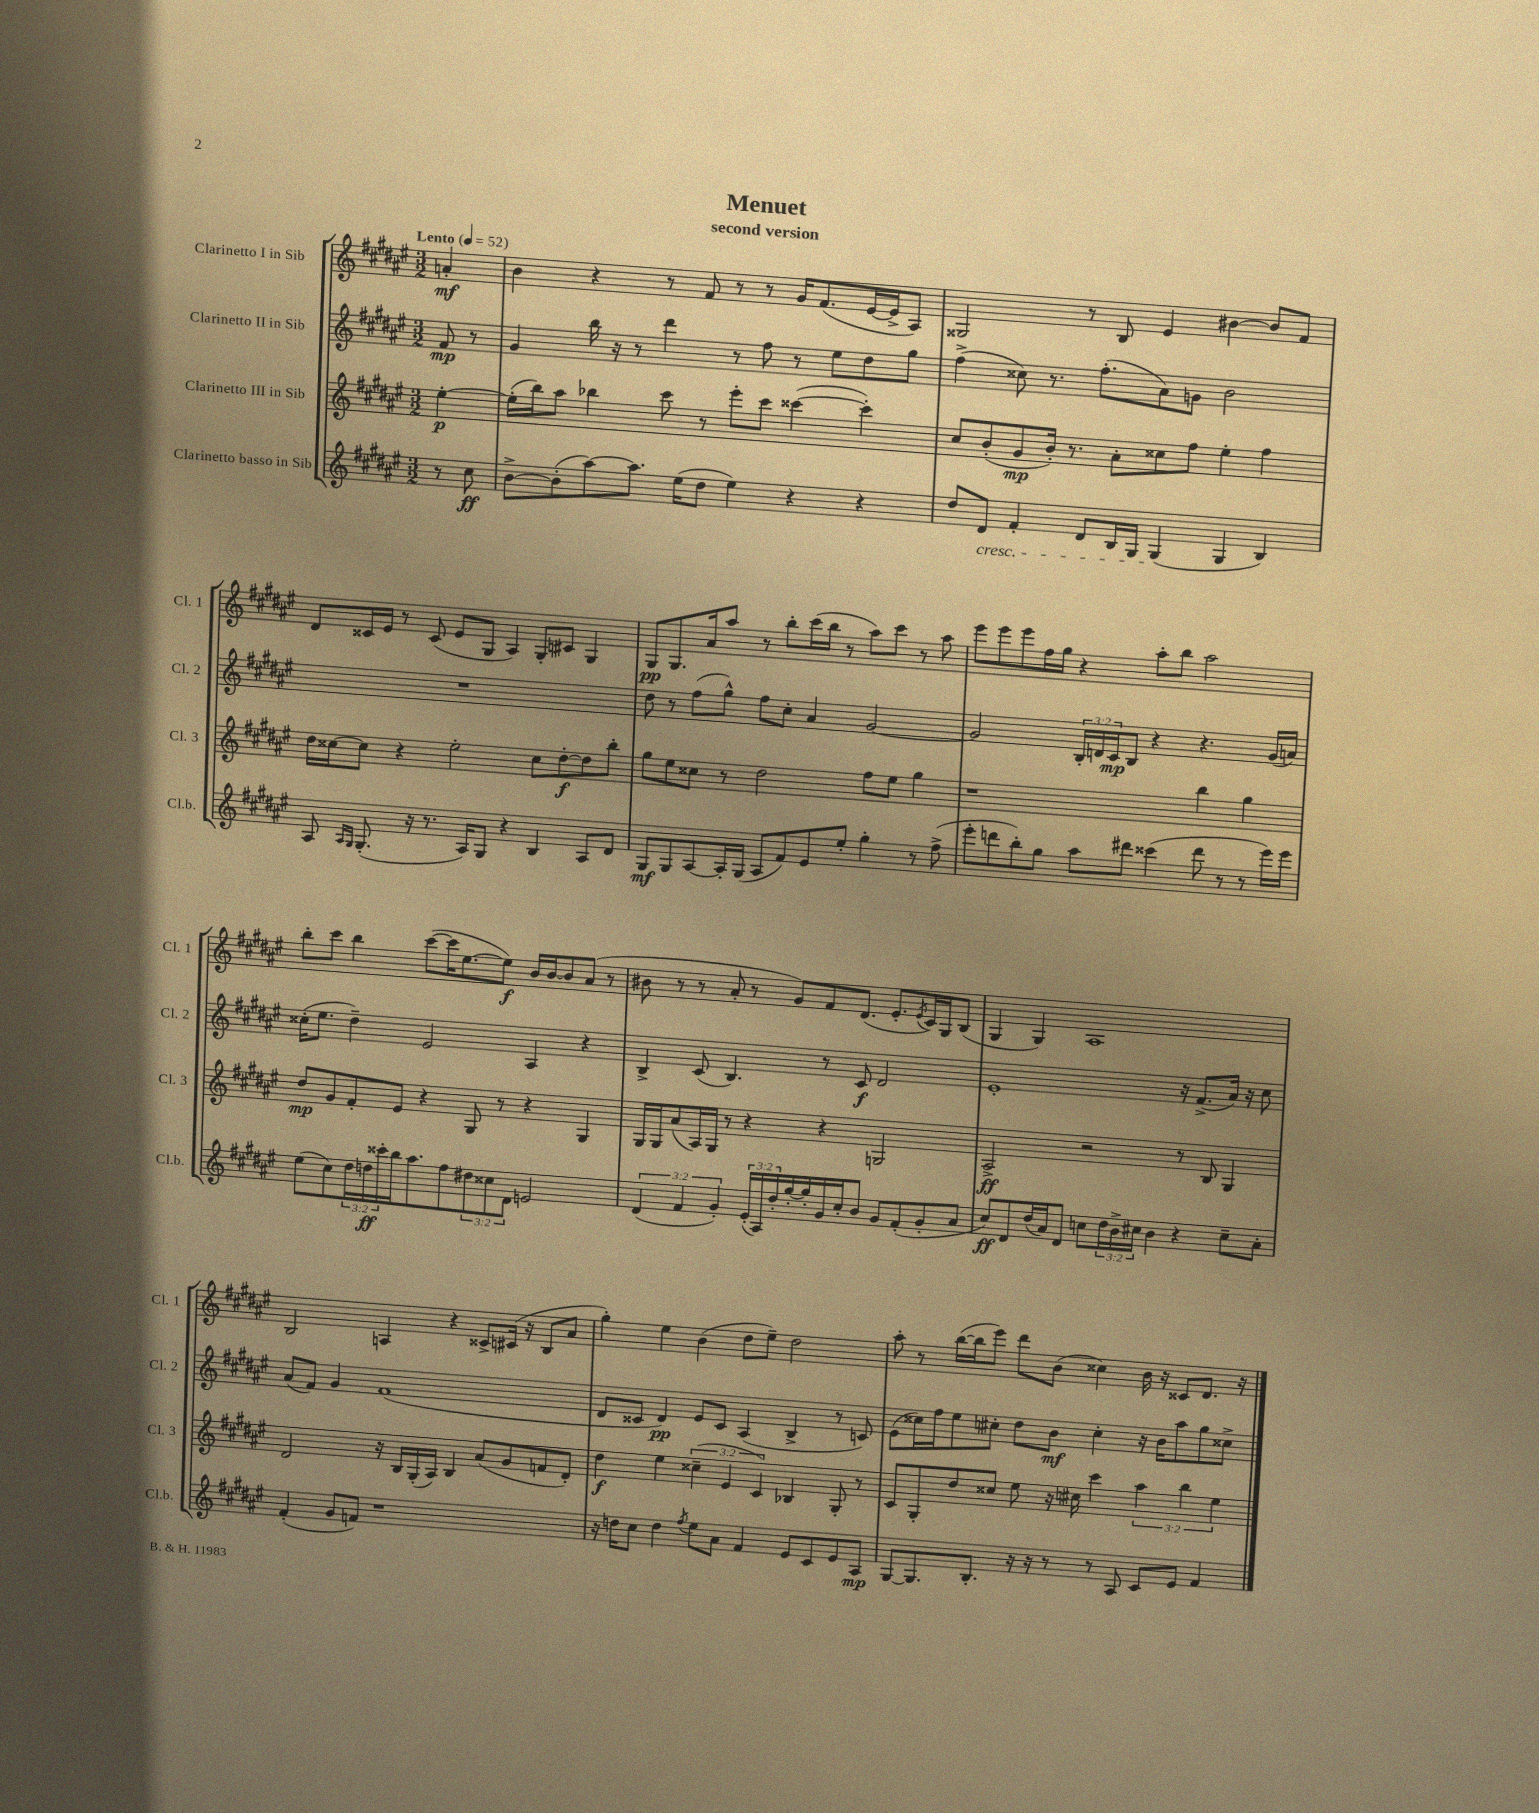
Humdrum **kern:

**kern	**dynam	**kern	**dynam	**kern	**dynam	**kern	**dynam
*part4	*part4	*part3	*part3	*part2	*part2	*part1	*part1
*staff4	*staff4	*staff3	*staff3	*staff2	*staff2	*staff1	*staff1
*I"Clarinetto basso in Sib	*	*I"Clarinetto III in Sib	*	*I"Clarinetto II in Sib	*	*I"Clarinetto I in Sib	*
*I'Cl.b.	*	*I'Cl. 3	*	*I'Cl. 2	*	*I'Cl. 1	*
*clefG2	*	*clefG2	*	*clefG2	*	*clefG2	*
*k[f#c#g#d#a#e#]	*	*k[f#c#g#d#a#e#]	*	*k[f#c#g#d#a#e#]	*	*k[f#c#g#d#a#e#]	*
*M3/2	*	*M3/2	*	*M3/2	*	*M3/2	*
*MM52	*	*MM52	*	*MM52	*	*MM52	*
=	=	=	=	=	=	=	=
!	!	!	!	!	!	!LO:TX:a:B:t=Lento	!
8r	.	[4ee#'\	p	8f#/	mp	4an'/	mf
8cc#\	ff	.	.	8r	.	.	.
=1	=1	=1	=1	=1	=1	=1	=1
[8b^\L	.	(16ee#'\LL]	.	4g#/	.	4b\	.
.	.	16bb\J)	.	.	.	.	.
(8b'\]	.	8aa#\J	.	.	.	.	.
[8aa#\)	.	4bb-X\	.	16bb\	.	4r	.
.	.	.	.	16r	.	.	.
8.aa#\J]	.	.	.	8r	.	.	.
.	.	8ccc#\	.	4ddd#\	.	8r	.
(16ee#\KL	.	.	.	.	.	.	.
8dd#\J	.	8r	.	.	.	8f#/	.
4ee#\)	.	8eee#'\L	.	8r	.	8r	.
.	.	8ccc#\J	.	8ff#\	.	8r	.
4r	.	([4ccc##X\	.	8r	.	16g#/KL	.
.	.	.	.	.	.	(8.f#/	.
.	.	.	.	8ee#\L	.	.	.
4r	.	4ccc##'\])	.	8dd#\	.	[16e#/L	.
.	.	.	.	.	.	16e#^/J]	.
.	.	.	.	8gg#\J	.	8A#/J)	.
=2	=2	=2	=2	=2	=2	=2	=2
8dd#/L	.	8cc#/L	.	(4ff#^\	.	2G##X/	.
!LO:TX:b:i:t=cresc.	!	!	!	!	!	!	!
8d#/J	.	(8b'/	.	.	.	.	.
4f#'/	.	8g#/	mp	8cc##X\)	.	.	.
.	.	16b'/Jk)	.	8.r	.	.	.
.	.	8.r	.	.	.	.	.
8d#/L	.	.	.	.	.	8r	.
.	.	.	.	(8.ff#'\L	.	.	.
16B/L	.	8a#'\L	.	.	.	8B/	.
16G#/JJ	.	.	.	.	.	.	.
(4G#/	.	8cc##X\	.	8a#\)	.	4e#/	.
.	.	8ff#\J	.	8gn\J	.	.	.
4G#/	.	4ee#'\	.	2b\	.	[4b#X\	.
4B/)	.	4ff#\	.	.	.	8b#/L]	.
.	.	.	.	.	.	8f#/J	.
!!LO:LB:g=z
=3	=3	=3	=3	=3	=3	=3	=3
8A#/	.	16dd#\LL	.	1.r	.	8d#/L	.
.	.	[16cc##X\J	.	.	.	.	.
16qqA#/LL	.	.	.	.	.	.	.
16qqG#/JJ	.	.	.	.	.	.	.
(8.G#'/	.	8cc##\J]	.	.	.	16c##X/L	.
.	.	.	.	.	.	16e#/JJ	.
.	.	4r	.	.	.	8r	.
16r	.	.	.	.	.	.	.
8.r	.	.	.	.	.	(8c##/	.
.	.	2ee#'\	.	.	.	8e#/L	.
16A#/KL)	.	.	.	.	.	.	.
8G#/J	.	.	.	.	.	8G#/J	.
4r	.	.	.	.	.	4A#/)	.
4B/	.	8cc##\L	.	.	.	8G#'/L	.
.	.	[8dd#'\	f	.	.	8c#X/J	.
8A#/L	.	8dd#\]	.	.	.	4G#/	.
8d#/J	.	8bb'\J	.	.	.	.	.
=4	=4	=4	=4	=4	=4	=4	=4
8G#/L	mf	8gg#\L	.	8dd#\	.	8G#/L	pp
8G#/	.	8ee#\	.	8r	.	8.G#/	.
[8A#/	.	8cc##X\J	.	(8ff#\L	.	.	.
.	.	.	.	.	.	16a#/k	.
16A#'/L]	.	8r	.	8gg#^^\J)	.	8aa#/J	.
(16G#/JJ	.	.	.	.	.	.	.
8A#/L	.	2dd#\	.	8ff#\L	.	8r	.
8f#/)	.	.	.	8cc#'\J	.	8bb'\L	.
8e#/	.	.	.	4a#/	.	(16ccc#\L	.
.	.	.	.	.	.	16bb\JJ	.
8ee#'/J	.	.	.	.	.	8r	.
4gg#'\	.	8ff#\L	.	[2g#/	.	8aa#\L)	.
.	.	8ee#\J	.	.	.	8ccc#\J	.
8r	.	4gg#\	.	.	.	8r	.
(8ff#^\	.	.	.	.	.	8aa#\	.
=5	=5	=5	=5	=5	=5	=5	=5
8eee#'\L	.	1r	.	2g#/]	.	8eee#\L	.
8dddn\	.	.	.	.	.	8eee#\	.
8bb'\)	.	.	.	.	.	8eee#\	.
8gg#\J	.	.	.	.	.	16ff#\L	.
.	.	.	.	.	.	16gg#\JJ	.
8aa#\L	.	.	.	24B'/LL	.	4r	.
.	.	.	.	24dn/	.	.	.
.	.	.	.	24c#/J	mp	.	.
8ddd#X\J	.	.	.	8B/J	.	.	.
(4ccc##X\	.	.	.	4r	.	8aa#'\L	.
.	.	.	.	.	.	8bb\J	.
8ddd#\	.	4bb\	.	4.r	.	2aa#\	.
8r	.	.	.	.	.	.	.
8r	.	4gg#\	.	.	.	.	.
16eee#\LL)	.	.	.	(16g#/LL	.	.	.
16eee#\JJ	.	.	.	16an/JJ)	.	.	.
!!LO:LB:g=z
=6	=6	=6	=6	=6	=6	=6	=6
(8ee#\L	.	8dd#/L	mp	(16cc##X'\KL	.	8bb'\L	.
.	.	.	.	8.ee#\J	.	.	.
8cc#\)	.	8g#/	.	.	.	8ccc#\J	.
24dd#\L	.	8f#'/	.	4dd#~\)	.	4bb\	.
24ddn\	ff	.	.	.	.	.	.
24ccc##X'\	.	.	.	.	.	.	.
16bb\J	.	8e#/J	.	.	.	.	.
8.aa#\	.	.	.	.	.	.	.
.	.	4r	.	2e#/	.	([8ccc#\L	.
8ff#\	.	.	.	.	.	16ccc#\K]	.
.	.	.	.	.	.	[8.ee#\	.
12dd#X\	.	8G#/	.	.	.	.	.
12cc##X\	.	.	.	.	.	.	.
.	.	8r	.	.	.	8ee#\J])	f
12d#\J	.	.	.	.	.	.	.
2en/	.	4r	.	4A#/	.	16b/LL	.
.	.	.	.	.	.	[16b/J	.
.	.	.	.	.	.	8b/]	.
.	.	4G#/	.	4r	.	(8a#/J	.
.	.	.	.	.	.	8r	.
=7	=7	=7	=7	=7	=7	=7	=7
(6d#/	.	16G#/LL	.	4B^/	.	8b#X\	.
.	.	16G#/J	.	.	.	.	.
.	.	(8a#/	.	.	.	8r	.
6f#/	.	.	.	.	.	.	.
.	.	16A#/L)	.	(8c#/	.	8r	.
.	.	16G#/JJ	.	.	.	.	.
6g#'/)	.	.	.	.	.	.	.
.	.	8r	.	4.B/)	.	8a#'/	.
(24e#'/LL	.	4r	.	.	.	8r	.
24A#/)	.	.	.	.	.	.	.
24dd#'/	.	.	.	.	.	.	.
[16gg#'/	.	.	.	.	.	8g#/L)	.
16gg#'/]	.	.	.	.	.	.	.
16g#/	.	4r	.	8r	.	8f#/	.
16cc#'/J	.	.	.	.	.	.	.
8b/J	.	.	.	8c#/	f	(8.d#/J	.
8g#/L	.	2Gn/	.	2d#/	.	.	.
.	.	.	.	.	.	8.e#'/L	.
(8f#'/	.	.	.	.	.	.	.
.	.	.	.	.	.	8qe#/	.
8g#'/	.	.	.	.	.	16c#/L)	.
.	.	.	.	.	.	16G#/J	.
8a#/J	.	.	.	.	.	(8B/J	.
=8	=8	=8	=8	=8	=8	=8	=8
8cc#/L)	ff	2A#^/	ff	1e#'	.	4G#/	.
8d#/	.	.	.	.	.	.	.
(16dd#/L	.	.	.	.	.	4G#/)	.
16a#/J)	.	.	.	.	.	.	.
8d#/J	.	.	.	.	.	.	.
8ccn\L	.	2r	.	.	.	1A#	.
24dd#\L	.	.	.	.	.	.	.
24b^\	.	.	.	.	.	.	.
24cc#X\JJ	.	.	.	.	.	.	.
4b\	.	.	.	.	.	.	.
4r	.	8r	.	16r	.	.	.
.	.	.	.	(8.f#^/L	.	.	.
.	.	8B/	.	.	.	.	.
8cc#~\L	.	4G#/	.	16a#/Jk)	.	.	.
.	.	.	.	16r	.	.	.
8a#'\J	.	.	.	8cc#\	.	.	.
!!LO:LB:g=z
=9	=9	=9	=9	=9	=9	=9	=9
(4f#'/	.	2d#/	.	(8a#/L	.	2B/	.
.	.	.	.	8f#/J)	.	.	.
8g#/L	.	.	.	4g#/	.	.	.
8fn/J)	.	.	.	.	.	.	.
1r	.	16r	.	(1f#	.	4An/	.
.	.	16B/LL	.	.	.	.	.
.	.	(16G#'/	.	.	.	.	.
.	.	16A#/JJ)	.	.	.	.	.
.	.	4B/	.	.	.	4r	.
.	.	(8a#/L	.	.	.	8c##X^/L	.
.	.	8g#/	.	.	.	(16c#X/Jk	.
.	.	.	.	.	.	16r	.
.	.	8fn/	.	.	.	8B/L	.
.	.	8d#'/J)	.	.	.	8a#/J	.
=10	=10	=10	=10	=10	=10	=10	=10
16r	.	4dd#\	f	8d#/L	.	4gg#'\)	.
16ddn\KL	.	.	.	.	.	.	.
8cc#\J	.	.	.	8c##X/J	.	.	.
4dd\	.	4ee#\	.	4d#/)	pp	4ee#\	.
8qff#/	.	.	.	.	.	.	.
8ee#\L	.	(6cc##X~\	.	8e#/L	.	(4b\	.
8a#\J	.	.	.	8c##/J	.	.	.
.	.	6e#/	.	.	.	.	.
4f#/	.	.	.	(4A#/	.	8dd#\L	.
.	.	6c#/)	.	.	.	.	.
.	.	.	.	.	.	8ee#~\J)	.
8e#/L	.	4B-X/	.	4B^/	.	2dd#\	.
8c#/	.	.	.	.	.	.	.
8e#/	.	8G#'/	.	8r	.	.	.
8A#/J	mp	8r	.	8cn/)	.	.	.
=11	=11	=11	=11	=11	=11	=11	=11
[8G#/L	.	8c#/L	.	(8e#\L	.	8aa#'\	.
8.G#/]	.	8G#'/	.	16cc##X\L)	.	8r	.
.	.	.	.	16ff#\J	.	.	.
.	.	8dd#/	.	8ee#\	.	([16bb\LL	.
8.B'/J	.	.	.	.	.	16bb\J]	.
.	.	8cc##X/J	.	8cc#X'\J	.	8eee#\J)	.
16r	.	8ee#\	.	8dd#\L	.	8ddd#\L	.
16r	.	.	.	.	.	.	.
8r	.	16r	.	8b\J	mf	(8b\J	.
.	.	16cc#X\	.	.	.	.	.
8r	.	4ccc#\	.	4cc#'\	.	4cc##X\)	.
8A#/	.	.	.	.	.	.	.
8c#/L	.	6aa#\	.	16r	.	16b\	.
.	.	.	.	16b\KL	.	16r	.
8e#/J	.	.	.	8aa#\	.	8c##X/L	.
.	.	6bb\	.	.	.	.	.
4f#/	.	.	.	8gg#\	.	8.d#/J	.
.	.	6ee#\	.	.	.	.	.
.	.	.	.	8cc##X^\J	.	.	.
.	.	.	.	.	.	16r	.
==	==	==	==	==	==	==	==
*-	*-	*-	*-	*-	*-	*-	*-
